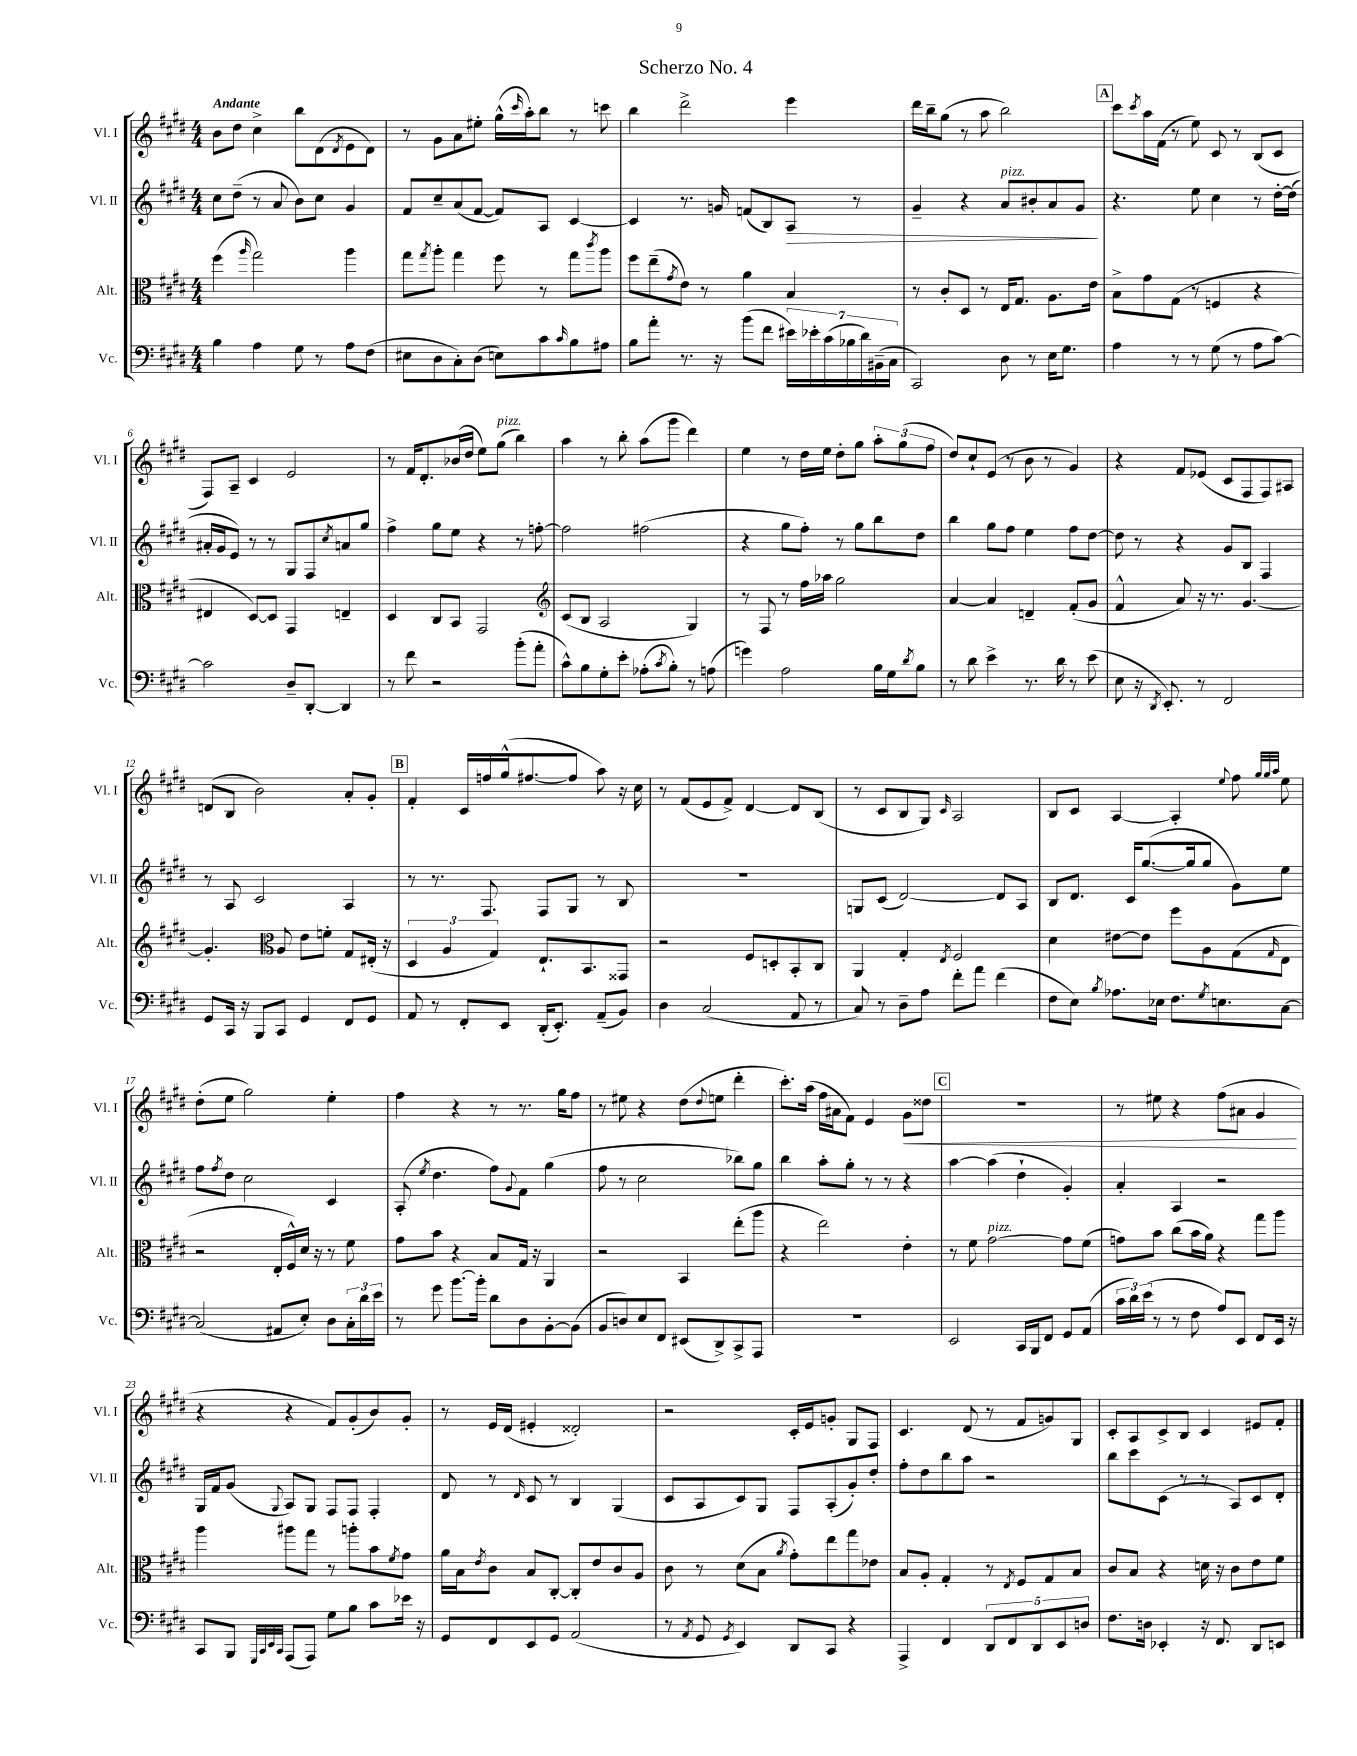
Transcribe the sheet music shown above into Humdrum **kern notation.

**kern	**kern	**kern	**dynam	**kern	**dynam
*part4	*part3	*part2	*part2	*part1	*part1
*staff4	*staff3	*staff2	*staff2	*staff1	*staff1
*I"Vc.	*I"Alt.	*I"Vl. II	*	*I"Vl. I	*
*I'Vc.	*I'Alt.	*I'Vl. II	*	*I'Vl. I	*
*clefF4	*clefC3	*clefG2	*	*clefG2	*
*k[f#c#g#d#]	*k[f#c#g#d#]	*k[f#c#g#d#]	*	*k[f#c#g#d#]	*
*M4/4	*M4/4	*M4/4	*	*M4/4	*
=1	=1	=1	=1	=1	=1
!	!	!	!	!LO:TX:a:B:t=Andante	!
4B\	(4ff#\	8cc#\L	.	8b\L	.
.	.	(8dd#~\J	.	8dd#\J	.
.	16qqaa/	.	.	.	.
4A\	2gg#\)	8r	.	4cc#^\	.
.	.	8a/	.	.	.
8G#\	.	8b\L)	.	8bb\L	.
8r	.	8cc#\J	.	(8d#\	.
.	.	.	.	8qd#/	.
8A\L	4aa\	4g#/	.	8e\	.
(8F#\J	.	.	.	8d#\J)	.
=2	=2	=2	=2	=2	=2
8E#X\L	8gg#\L	8f#/L	.	8r	.
.	8qgg#/	.	.	.	.
8D#\	8aa'\J	8cc#~/	.	8g#\L	.
8C#'\)	4gg#\	(8a/	.	8a\	.
(8D#\J	.	[8f#/J	.	8ee#X'\J	.
8En\L)	8ff#\	8f#/L])	.	(16gg#^^\LL	.
.	.	.	.	16qqccc#/	.
.	.	.	.	16aa'\J)	.
8c#\	8r	8A/J	.	8bb\J	.
16qqc#/	.	.	.	.	.
8B\	8gg#\L	[4c#/	.	8r	.
.	8qccc#/	.	.	.	.
8A#X\J	8aa\J	.	.	8cccn\	.
=3	=3	=3	=3	=3	=3
8B\L	8ff#\L	4c#/]	.	4bb\	.
8a'\J	(8ee~\	.	.	.	.
.	8qg#/	.	.	.	.
8.r	8e\J)	8.r	.	2ddd#^\	.
.	8r	.	.	.	.
16r	.	16gn/	.	.	.
(8b\L	4a\	(8fn/L	.	.	.
8f#\J	.	8B/)	.	.	.
!	!	!	!LO:HP:b	!	!
28e#X\LL)	4B/	8A/J	>	4eee\	.
28e-X'\	.	.	.	.	.
(28c#\	.	.	.	.	.
28B-X\	.	.	.	.	.
.	.	8r	.	.	.
28d#\)	.	.	.	.	.
(28BB#X~\	.	.	.	.	.
28C#\JJ	.	.	.	.	.
=4	=4	=4	=4	=4	=4
2CC#/)	8r	4g#~/	.	16ddd#\LL	.
.	.	.	.	16bb~\J	.
.	8c#'/L	.	.	(8gg#\J	.
.	8D#/J	4r	.	8r	.
.	8r	.	.	8aa\	.
!	!	!LO:TX:a:i:t=pizz.	!	!	!
8D#\	16E/KL	8a/L	.	2bb\)	.
.	8.G#/J	.	.	.	.
8r	.	8b#X'/	.	.	.
16E\KL	8.A\L	8a/	.	.	.
8.G#\J	.	.	.	.	.
.	.	8g#/J	.	.	.
.	16e\Jk	.	.	.	.
.	.	.	]	.	.
!!LO:REH:place=s1:t=A
=5	=5	=5	=5	=5	=5
4A\	8B^\L	4.r	.	8ccc#\L	.
.	.	.	.	8qccc#/	.
.	8g#\	.	.	16aa\L	.
.	.	.	.	(16f#\JJ	.
8r	(8G#\J	.	.	8r	.
8r	8r	8ee\	.	8ee\)	.
(8G#\	4Fn/	4cc#\	.	8c#/	.
8r	.	.	.	8r	.
8A\L	4r	8r	.	(8B/L	.
[8c#\J)	.	[16dd#'\LL	.	8c#/J	.
.	.	(16dd#\JJ]	.	.	.
!!LO:LB:g=z
=6	=6	=6	=6	=6	=6
2c#\]	4E#X/	16a#X'/LL	.	8F#/L)	.
.	.	16g#/J	.	.	.
.	.	8e/J)	.	8A~/J	.
.	[8D#/L)	8r	.	4c#/	.
.	8D#/J]	8r	.	.	.
8D#~/L	4GG#/	8G#/L	.	2e/	.
[8DD#'/J	.	8F#/	.	.	.
.	.	8qcc#/	.	.	.
4DD#/]	4En~/	8an/	.	.	.
.	.	8gg#/J	.	.	.
=7	=7	=7	=7	=7	=7
8r	4D#/	4ff#^\	.	8r	.
8f#\	.	.	.	16f#/KL	.
.	.	.	.	8.d#'/	.
2r	8C#/L	8gg#\L	.	.	.
.	8BB/J	8ee\J	.	(16b-X/L	.
.	.	.	.	16dd#/JJ	.
.	2GG#/	4r	.	8ee\L)	.
!	!	!	!	!LO:TX:a:i:t=pizz.	!
.	.	.	.	(8gg#\J	.
(8b'\L	.	8r	.	4bb\)	.
8a'\J	.	[8ffn'\	.	.	.
=8	=8	=8	=8	=8	=8
*	*clefG2	*	*	*	*
8c#^^\L)	(8c#/L	2ff\]	.	4aa\	.
8B\	8B/J	.	.	.	.
8G#'\	2A/	.	.	8r	.
8e'\J	.	.	.	8bb'\	.
(8A-X'\L	.	(2ff#X\	.	(8aa\L	.
8qc#/	.	.	.	.	.
8B'\J)	.	.	.	8ggg#\J	.
8r	4G#/)	.	.	4ddd#\)	.
(8An\	.	.	.	.	.
=9	=9	=9	=9	=9	=9
4gn\)	8r	4r	.	4ee\	.
.	8F#/	.	.	.	.
2A\	8r	8gg#\L	.	8r	.
.	16ff#\LL	8ff#'\J)	.	16dd#\LL	.
.	16aa-X\JJ	.	.	16ee\JJ	.
.	2gg#\	8r	.	8dd#'\L	.
.	.	8gg#\L	.	8gg#\J	.
16B\LL	.	8bb\	.	12aa'\L	.
16G#\J	.	.	.	.	.
.	.	.	.	(12gg#\	.
8qd#/	.	.	.	.	.
8B\J	.	8dd#\J	.	.	.
.	.	.	.	12ff#\J	.
=10	=10	=10	=10	=10	=10
8r	[4a/	4bb\	.	8dd#/L)	.
8d#\	.	.	.	8cc#`/	.
4e^\	4a/]	8gg#\L	.	(8e/J	.
.	.	8ff#\J	.	8r	.
8.r	4dn~/	4ee\	.	8b\	.
.	.	.	.	8r	.
16d#\	.	.	.	.	.
8r	(8f#'/L	8ff#\L	.	4g#/)	.
(8e\	8g#/J	[8dd#\J	.	.	.
=11	=11	=11	=11	=11	=11
8E\	4f#^^/	8dd#\]	.	4r	.
16r	.	8r	.	.	.
8qDD#/	.	.	.	.	.
8.EE'/)	.	.	.	.	.
.	8a/)	4r	.	8f#/L	.
8r	16r	.	.	(8e-X/J	.
.	8.r	.	.	.	.
2FF#/	.	8g#/L	.	8c#/L	.
.	[4.g#/	8B/J	.	8F#/	.
.	.	4F#/	.	8F#/)	.
.	.	.	.	8A#X/J	.
!!LO:LB:g=z
=12	=12	=12	=12	=12	=12
8GG#/L	4.g#'/]	8r	.	(8dn/L	.
16CC#/Jk	.	8A/	.	8B/J	.
16r	.	.	.	.	.
8BBB/L	.	2c#/	.	2b\)	.
*	*clefC3	*	*	*	*
8CC#/J	8A/	.	.	.	.
4GG#/	8e\L	.	.	.	.
.	8fn'\J	.	.	.	.
8FF#/L	8G#/L	4A/	.	8a'/L	.
8GG#/J	(16E#X'/Jk	.	.	8g#'/J	.
.	16r	.	.	.	.
!!LO:REH:place=s1:t=B
=13	=13	=13	=13	=13	=13
8AA/	6D#/	8r	.	4f#'/	.
8r	.	8.r	.	.	.
.	6A/	.	.	.	.
8FF#'/L	.	.	.	16c#/LL	.
.	.	8.F#/	.	16ffn/	.
.	6G#/)	.	.	.	.
8EE/J	.	.	.	(16gg#^^/J	.
.	.	.	.	[8.ff#X/	.
(16DD#'/KL	8.E`/L	8F#/L	.	.	.
8.EE'/J)	.	.	.	.	.
.	.	8G#/J	.	8ff#/J]	.
.	8.BB/	.	.	.	.
(8AA~/L	.	8r	.	8aa\)	.
8BB/J)	8GG##X/J	8B/	.	16r	.
.	.	.	.	16cc#\	.
=14	=14	=14	=14	=14	=14
4D#\	2r	1r	.	8r	.
.	.	.	.	(8f#/L	.
(2C#/	.	.	.	8e/	.
.	.	.	.	8f#^/J)	.
.	8F#/L	.	.	[4d#/	.
.	8Dn'/	.	.	.	.
8AA/	8BB'/	.	.	8d#/L]	.
8r	8C#/J	.	.	(8B/J	.
=15	=15	=15	=15	=15	=15
8C#/)	4AA/	8Gn/L	.	8r	.
8r	.	(8c#/J	.	8c#/L	.
8D#~\L	4G#'/	[2d#/)	.	8B/	.
8A\J	.	.	.	8G#/J)	.
.	8qE/	.	.	16qqc#/	.
8f#'\L	2F#/	.	.	2A/	.
8a\J	.	.	.	.	.
(4f#\	.	8d#/L]	.	.	.
.	.	8A/J	.	.	.
=16	=16	=16	=16	=16	=16
8F#\L	4d#\	8B/L	.	8B/L	.
8E\J)	.	8.d#/J	.	8c#/J	.
8qB/	.	.	.	.	.
8.A-X\L	[8e#X\L	.	.	[4A/	.
.	.	16c#/KL	.	.	.
.	8e#\J]	([8.gg#/	.	.	.
16E-X\Jk	.	.	.	.	.
8.F#\L	8ff#\L	.	.	4A'/]	.
.	.	16gg#/k]	.	.	.
.	8A\	8gg#/J	.	.	.
8qG#/	.	.	.	.	.
8.En\	.	.	.	.	.
.	.	.	.	8qqee/	.
.	(8G#\	8g#\L)	.	8ff#\	.
.	.	.	.	32qqgg#/LLL	.
.	.	.	.	32qqgg#/	.
.	16qqG#/	.	.	32qqaa/JJJ	.
[8C#\J	8E\J	8ee\J	.	8ee\	.
!!LO:LB:g=z
=17	=17	=17	=17	=17	=17
(2C#/]	2r	8ff#\L	.	(8dd#'\L	.
.	.	8qff#/	.	.	.
.	.	8dd#\J	.	8ee\J	.
.	.	2cc#\	.	2gg#\)	.
8AA#X/L	16E'/LL	.	.	.	.
.	16F#^^/)	.	.	.	.
8E'/J)	16d#/JJ	.	.	.	.
.	16r	.	.	.	.
8D#\L	8r	4c#/	.	4ee'\	.
24C#'\L	8f#\	.	.	.	.
24d#\	.	.	.	.	.
24e\JJ	.	.	.	.	.
=18	=18	=18	=18	=18	=18
8r	8g#\L	(8A'/	.	4ff#\	.
.	.	8qee/	.	.	.
8g#\	8b\J	4.dd#\	.	.	.
[8.b\L	4r	.	.	4r	.
16b'\Jk]	.	.	.	.	.
8d#\L	8B/L	8ff#\L)	.	8r	.
.	.	8qqg#/	.	.	.
8D#\	16G#/Jk	8f#\J	.	8.r	.
.	16r	.	.	.	.
[8BB'\	4AA/	(4gg#\	.	.	.
.	.	.	.	16gg#\KL	.
(8BB\J]	.	.	.	8ff#\J	.
=19	=19	=19	=19	=19	=19
8BB/L	2r	8ff#\	.	8r	.
8Dn/)	.	8r	.	8ee#X\	.
8E/	.	2cc#\	.	4r	.
8FF#/J	.	.	.	.	.
(8EE#X/L	4BB/	.	.	(8dd#\L	.
.	.	.	.	8qqdd#/	.
8DD#^/)	.	.	.	8een\J	.
8CC#^/	(8ee'\L	8bb-X\L)	.	4ddd#'\	.
8AAA/J	8aa\J	8gg#\J	.	.	.
=20	=20	=20	=20	=20	=20
1r	4r	4bb\	.	8.ccc#'\L)	.
.	.	.	.	(16aa\Jk	.
.	2ee\)	8aa'\L	.	16ff#\LL	.
.	.	.	.	16a#X\J	.
.	.	8gg#'\J	.	8f#\J)	.
.	.	8r	.	4e/	.
.	.	8r	.	.	.
!	!	!	!	!	!LO:HP:b
.	4e'\	4r	.	8g#\L	<
.	.	.	.	8dd##X\J	.
!!LO:REH:place=s1:t=C
=21	=21	=21	=21	=21	=21
2EE/	8r	[4aa\	.	1r	.
.	8f#\	.	.	.	.
!	!LO:TX:a:i:t=pizz.	!	!	!	!
.	[2g#\	(4aa\]	.	.	.
16CC#/LL	.	4dd#`\	.	.	.
16BBB/J	.	.	.	.	.
8FF#/J	.	.	.	.	.
8GG#/L	8g#\L]	4g#'/)	.	.	.
(8AA/J	(8f#\J	.	.	.	.
=22	=22	=22	=22	=22	=22
24c#\LL	8gn\L)	4a'/	.	8r	.
24d#\)	.	.	.	.	.
(24e\JJ	.	.	.	.	.
8r	8b\J	.	.	8ee#X\	.
8r	(8cc#\L	4A/	.	4r	.
8F#\	16b\L	.	.	.	.
.	16a\JJ)	.	.	.	.
8A/L)	4r	2r	.	(8ff#\L	.
8EE/J	.	.	.	8a#X\J	.
8FF#/L	8gg#\L	.	.	4g#/	.
16EE/Jk	8aa\J	.	.	.	.
16r	.	.	.	.	.
.	.	.	.	.	[
!!LO:LB:g=z
=23	=23	=23	=23	=23	=23
8CC#/L	4aa\	16G#/LL	.	4r	.
.	.	16f#/J	.	.	.
8BBB/J	.	(8g#/J	.	.	.
32qqGGG#/LLL	.	.	.	.	.
32qqCC#/	.	.	.	.	.
32qqEE/	.	.	.	.	.
32qqCC#/JJJ	.	8qqG#/	.	.	.
(8AAA/L	8aa#X\L	8A/L)	.	4r	.
8AAA/J)	8gg#\J	8G#/J	.	.	.
8G#\L	8r	8F#/L	.	8f#/L)	.
8B\J	8aan'\L	8F#/J	.	(8g#'/	.
8c#\L	8b\	4F#'/	.	8b/)	.
.	8qf#/	.	.	.	.
16e-X\Jk	8g#\J	.	.	8g#'/J	.
16r	.	.	.	.	.
=24	=24	=24	=24	=24	=24
8GG#/L	16a\LL	8d#/	.	8r	.
.	16B\J	.	.	.	.
.	8qe/	.	.	.	.
8FF#/	8c#\J	8r	.	16e/LL	.
.	.	.	.	(16d#/JJ	.
.	.	16qqd#/	.	.	.
8EE/	8B/L	8c#/	.	4e#X'/	.
8GG#/J	[8C#'/J	8r	.	.	.
(2AA/	8C#'/L]	4B/	.	2d##X'/)	.
.	8e/	.	.	.	.
.	8c#/	(4G#/	.	.	.
.	8A/J	.	.	.	.
=25	=25	=25	=25	=25	=25
8r	8c#\	8c#/L	.	2r	.
8qAA/	.	.	.	.	.
8GG#/	8r	8A/	.	.	.
8qGG#/	.	.	.	.	.
4EE/)	(8d#\L	8c#/)	.	.	.
.	8B\J	8G#/J	.	.	.
.	8qa/	.	.	.	.
8DD#/L	8g#'\L)	8F#/L	.	16c#'/LL	.
.	.	.	.	16e/J	.
8CC#/J	8ee\	(8A'/	.	8gn'/J	.
4r	8gg#\	8g#'/)	.	8G#/L	.
.	8e-X\J	8dd#'/J	.	8F#/J	.
=26	=26	=26	=26	=26	=26
4AAA^/	8B/L	8ff#'\L	.	4.c#/	.
.	8A'/J	8dd#\	.	.	.
4FF#/	4G#'/	8bb\	.	.	.
.	.	8aa\J	.	(8d#/	.
10DD#/L	8r	2r	.	8r	.
10FF#/	.	.	.	.	.
.	8qE/	.	.	.	.
.	8F#/L	.	.	8f#/L	.
10DD#/	.	.	.	.	.
.	8G#/	.	.	8gn/)	.
10EE/	.	.	.	.	.
.	8B/J	.	.	8G#/J	.
10Dn/J	.	.	.	.	.
=27	=27	=27	=27	=27	=27
8.F#\L	8c#/L	8bb\L	.	8c#'/L	.
.	8B/J	8ccc#\	.	8A/	.
16Dn\Jk	.	.	.	.	.
4EE-X'/	4r	(8c#\J	.	8c#^/	.
.	.	8r	.	8B/J	.
16r	16dn\	8r	.	4c#/	.
8.FF#/	16r	.	.	.	.
.	8c#\L	8A/L)	.	.	.
8DD#/L	8e\	8c#/	.	8e#X/L	.
8EEn/J	8f#\J	8d#'/J	.	8f#'/J	.
==	==	==	==	==	==
*-	*-	*-	*-	*-	*-
